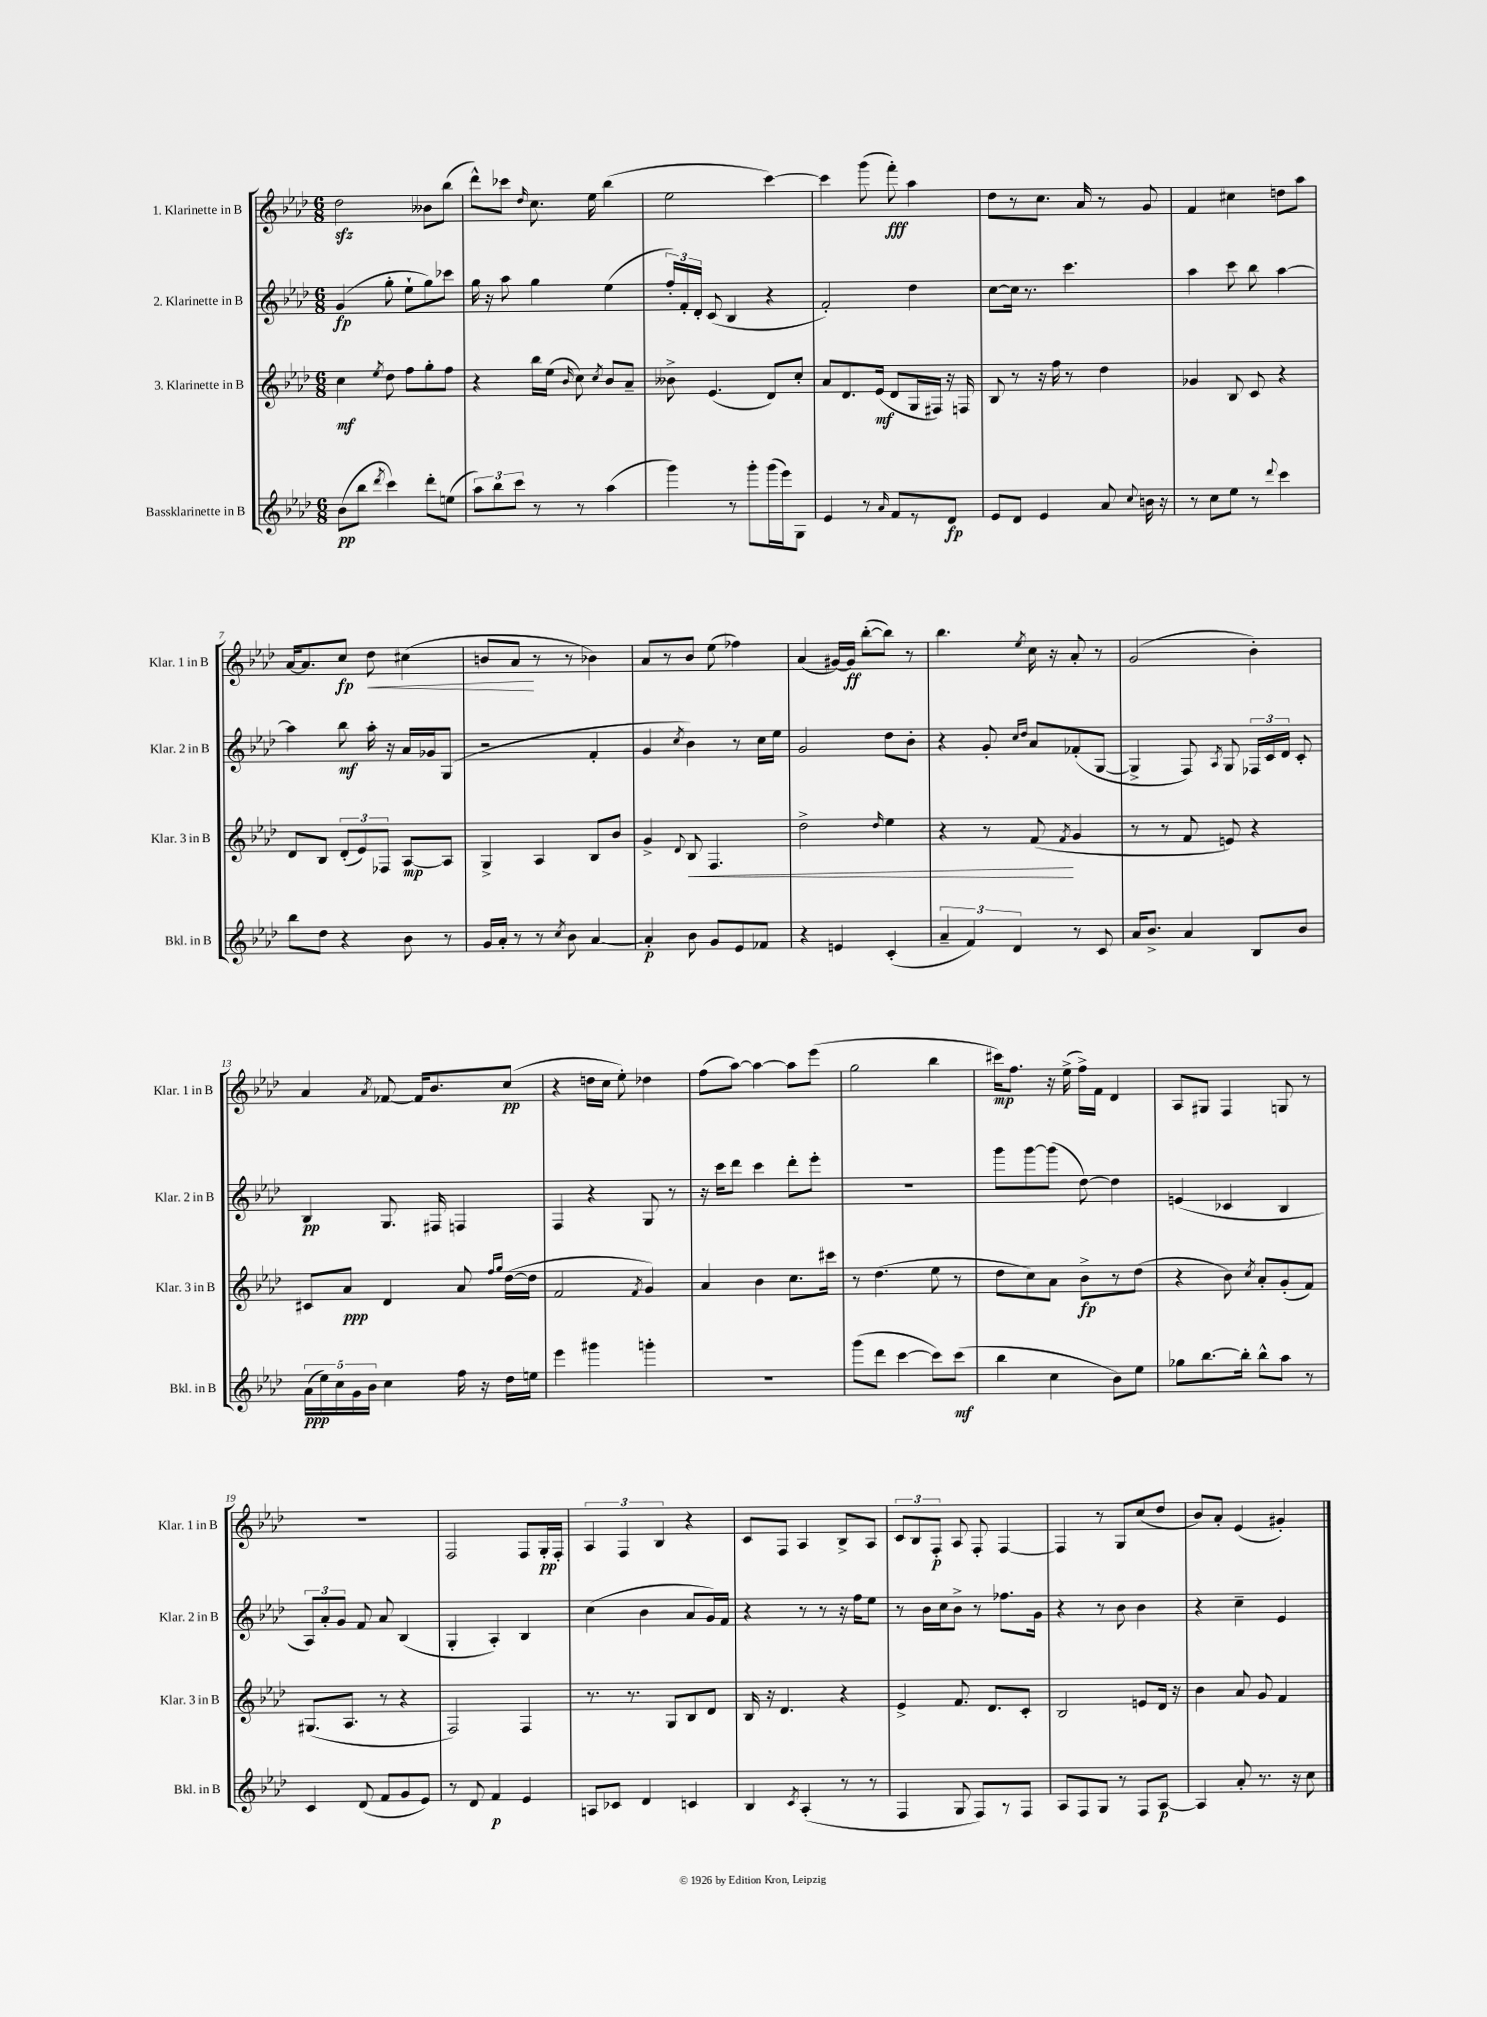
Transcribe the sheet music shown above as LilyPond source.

<<
\new StaffGroup <<
\new Staff = "s0" \with { instrumentName = "1. Klarinette in B" shortInstrumentName = "Klar. 1 in B" } {
    \clef treble \key aes \major \numericTimeSignature \time 6/8
    \autoBeamOff des''2\sfz beses'8[ bes''8]( |
    des'''8[-^) ces'''8] \grace { des''16 } c''8. ees''16 bes''4( |
    ees''2 c'''4~) |
    c'''4 g'''8( f'''8-.\fff) aes''4 |
    des''8[ r8 c''8.] aes'16 r8 g'8 |
    f'4 cis''4 d''8[ aes''8] |
    aes'16[~ aes'8. c''8]\fp des''8\< cis''4( |
    b'8[ aes'8]\! r8 r8 bes'4) |
    aes'8[ r8 bes'8] ees''8( fes''4) |
    aes'4( gis'16[~) gis'16]\ff bes''8[~-.( bes''8]) r8 |
    bes''4. \acciaccatura { ees''8 } c''16 r16 aes'8-. r8 |
    g'2( bes'4-.) |
    aes'4 \acciaccatura { aes'8 } fes'8~ fes'16[ bes'8. c''8]\pp( |
    r4 d''16[ c''16] ees''8-.) des''4 |
    f''8[( aes''8]~) aes''4~ aes''8[ ees'''8]( |
    g''2 bes''4 |
    cis'''16[\mp) f''8.] r16 ees''16->( f''16[->) f'16] des'4 |
    aes8[ gis8] f4 g8 r8 |
    R2. |
    f2 f8[ g16-.\pp f16]-. |
    \tuplet 3/2 { aes4 f4 bes4 } r4 |
    c'8[ f8] aes4 bes8[-> aes8] |
    \tuplet 3/2 { c'8[ bes8 f8]-.\p } aes8 f8-. f4~ |
    f4 r8 g8[ c''8( des''8] |
    bes'8[) aes'8]-. ees'4( gis'4-.) \bar "|." |
}
\new Staff = "s1" \with { instrumentName = "2. Klarinette in B" shortInstrumentName = "Klar. 2 in B" } {
    \clef treble \key aes \major \numericTimeSignature \time 6/8
    \autoBeamOff g'4\fp( g''8-. ees''8[-! g''8) ces'''8] |
    g''16 r16 aes''8 g''4 ees''4( |
    \tuplet 3/2 { f''16[-.) f'16-. des'16]-. } c'8( bes4 r4 |
    f'2-.) des''4 |
    c''8[~ c''16] r8. c'''4. |
    aes''4 c'''8 bes''8 aes''4~ |
    aes''4 bes''8\mf aes''16-. r16 aes'16[ ges'16 g8]( |
    r2 f'4-. |
    g'4 \acciaccatura { c''8 } bes'4) r8 c''16[ ees''16] |
    g'2 des''8[ bes'8]-. |
    r4 g'8-. \grace { c''16[ des''16] } aes'8[ fes'8-.( g8]~ |
    g4-> f8) \acciaccatura { aes8 } g8 \tuplet 3/2 { fes16[ c'16 des'16] } c'8-. |
    bes4\pp g8. fis16 f4 |
    f4 r4 g8 r8 |
    r16 c'''16[ des'''8] c'''4 des'''8[-. ees'''8]-. |
    R2. |
    g'''8[ g'''8~ g'''8]( des''8~) des''4 |
    e'4( ces'4 bes4 |
    \tuplet 3/2 { aes8[) aes'8-. g'8] } f'8 aes'8 bes4( |
    g4-. aes4-.) bes4 |
    c''4( bes'4 aes'8[ g'16) f'16] |
    r4 r8 r8 r16 f''16[ ees''8] |
    r8 bes'16[ c''16 bes'8]-> r8 fes''8.[ g'16] |
    r4 r8 bes'8 bes'4 |
    r4 c''4-- ees'4 \bar "|." |
}
\new Staff = "s2" \with { instrumentName = "3. Klarinette in B" shortInstrumentName = "Klar. 3 in B" } {
    \clef treble \key aes \major \numericTimeSignature \time 6/8
    \autoBeamOff c''4\mf \acciaccatura { ees''8 } des''8 f''8[ g''8-. f''8] |
    r4 bes''16[ ees''16]( \grace { bes'16 } c''8) \acciaccatura { c''8 } bes'8[ aes'8]-- |
    beses'8-> ees'4.( des'8[) c''8]-. |
    aes'8[ des'8. ees'16]\mf( des'8[ g16 fis16]) r16 f16 |
    bes8 r8 r16 f''16 r8 des''4 |
    ges'4 bes8 c'8 r4 |
    des'8[ bes8] \tuplet 3/2 { des'8[-.( ees'8) fes8] } aes8[~\mp aes8] |
    g4-> aes4 bes8[ bes'8] |
    g'4-> \appoggiatura { des'8 } bes8\< f4. |
    des''2-> \grace { des''16 } ees''4 |
    r4 r8 f'8\!( \acciaccatura { f'8 } g'4 |
    r8 r8 f'8 e'8) r4 |
    cis'8[ aes'8]\ppp des'4 aes'8 \grace { f''16[ g''16] } des''16[~( des''16] |
    f'2 \acciaccatura { f'8 } g'4) |
    aes'4 bes'4 c''8.[ cis'''16] |
    r8 des''4.( ees''8 r8 |
    des''8[ c''8) aes'8] bes'8[->\fp r8 des''8]( |
    r4 bes'8) \acciaccatura { c''8 } aes'8[-. g'8-.( f'8]) |
    gis8.[( aes8.] r8 r4 |
    f2) f4 |
    r8. r8. g8[ bes8 des'8] |
    bes16 r16 des'4. r4 |
    ees'4-> f'8. des'8.[ c'8]-. |
    bes2 e'8[ des'16] r16 |
    bes'4 aes'8 g'8 f'4 \bar "|." |
}
\new Staff = "s3" \with { instrumentName = "Bassklarinette in B" shortInstrumentName = "Bkl. in B" } {
    \clef treble \key aes \major \numericTimeSignature \time 6/8
    \autoBeamOff bes'8[\pp( bes''8] \acciaccatura { des'''8 } c'''4) des'''8[-. e''8]( |
    \tuplet 3/2 { aes''8[) bes''8 c'''8] } r8 r8 aes''4( |
    g'''4) r8 g'''8[-. g'''16( ees'''16) g8] |
    ees'4 r8 \grace { aes'16 } f'8[ r8 des'8]\fp |
    ees'8[ des'8] ees'4 aes'8 \appoggiatura { c''8 } b'16 r16 |
    r8 c''8[ ees''8] r8 \appoggiatura { des'''8 } c'''4 |
    bes''8[ des''8] r4 bes'8 r8 |
    g'16[ aes'16]-. r8 r8 \acciaccatura { c''8 } bes'8 aes'4~ |
    aes'4-.\p bes'8 g'8[ ees'8 fes'8] |
    r4 e'4 c'4-.( |
    \tuplet 3/2 { aes'4-- f'4) des'4 } r8 c'8 |
    aes'16[ bes'8.]-> aes'4 bes8[ bes'8] |
    \tuplet 5/4 { aes'16[\ppp( ees''16) c''16 g'16 bes'16] } c''4 f''16 r16 des''16[ e''16] |
    ees'''4 gis'''4 g'''4-. |
    R2. |
    g'''8[( des'''8] c'''4~ c'''8[) c'''8]\mf( |
    bes''4 c''4 bes'8[) ees''8] |
    ges''8[ bes''8.~ bes''16]-. bes''8[-^ aes''8] r8 |
    c'4 des'8( f'8[ g'8 ees'8]) |
    r8 des'8 f'4\p ees'4 |
    a8[ ces'8] des'4 c'4 |
    bes4 \acciaccatura { c'8 } aes4-.( r8 r8 |
    f4 g8 f8[) r8 f8] |
    aes8[ f8 g8] r8 f8[ aes8]~\p |
    aes4 aes'8-. r8. r16 c''8 \bar "|." |
}
>>
>>
